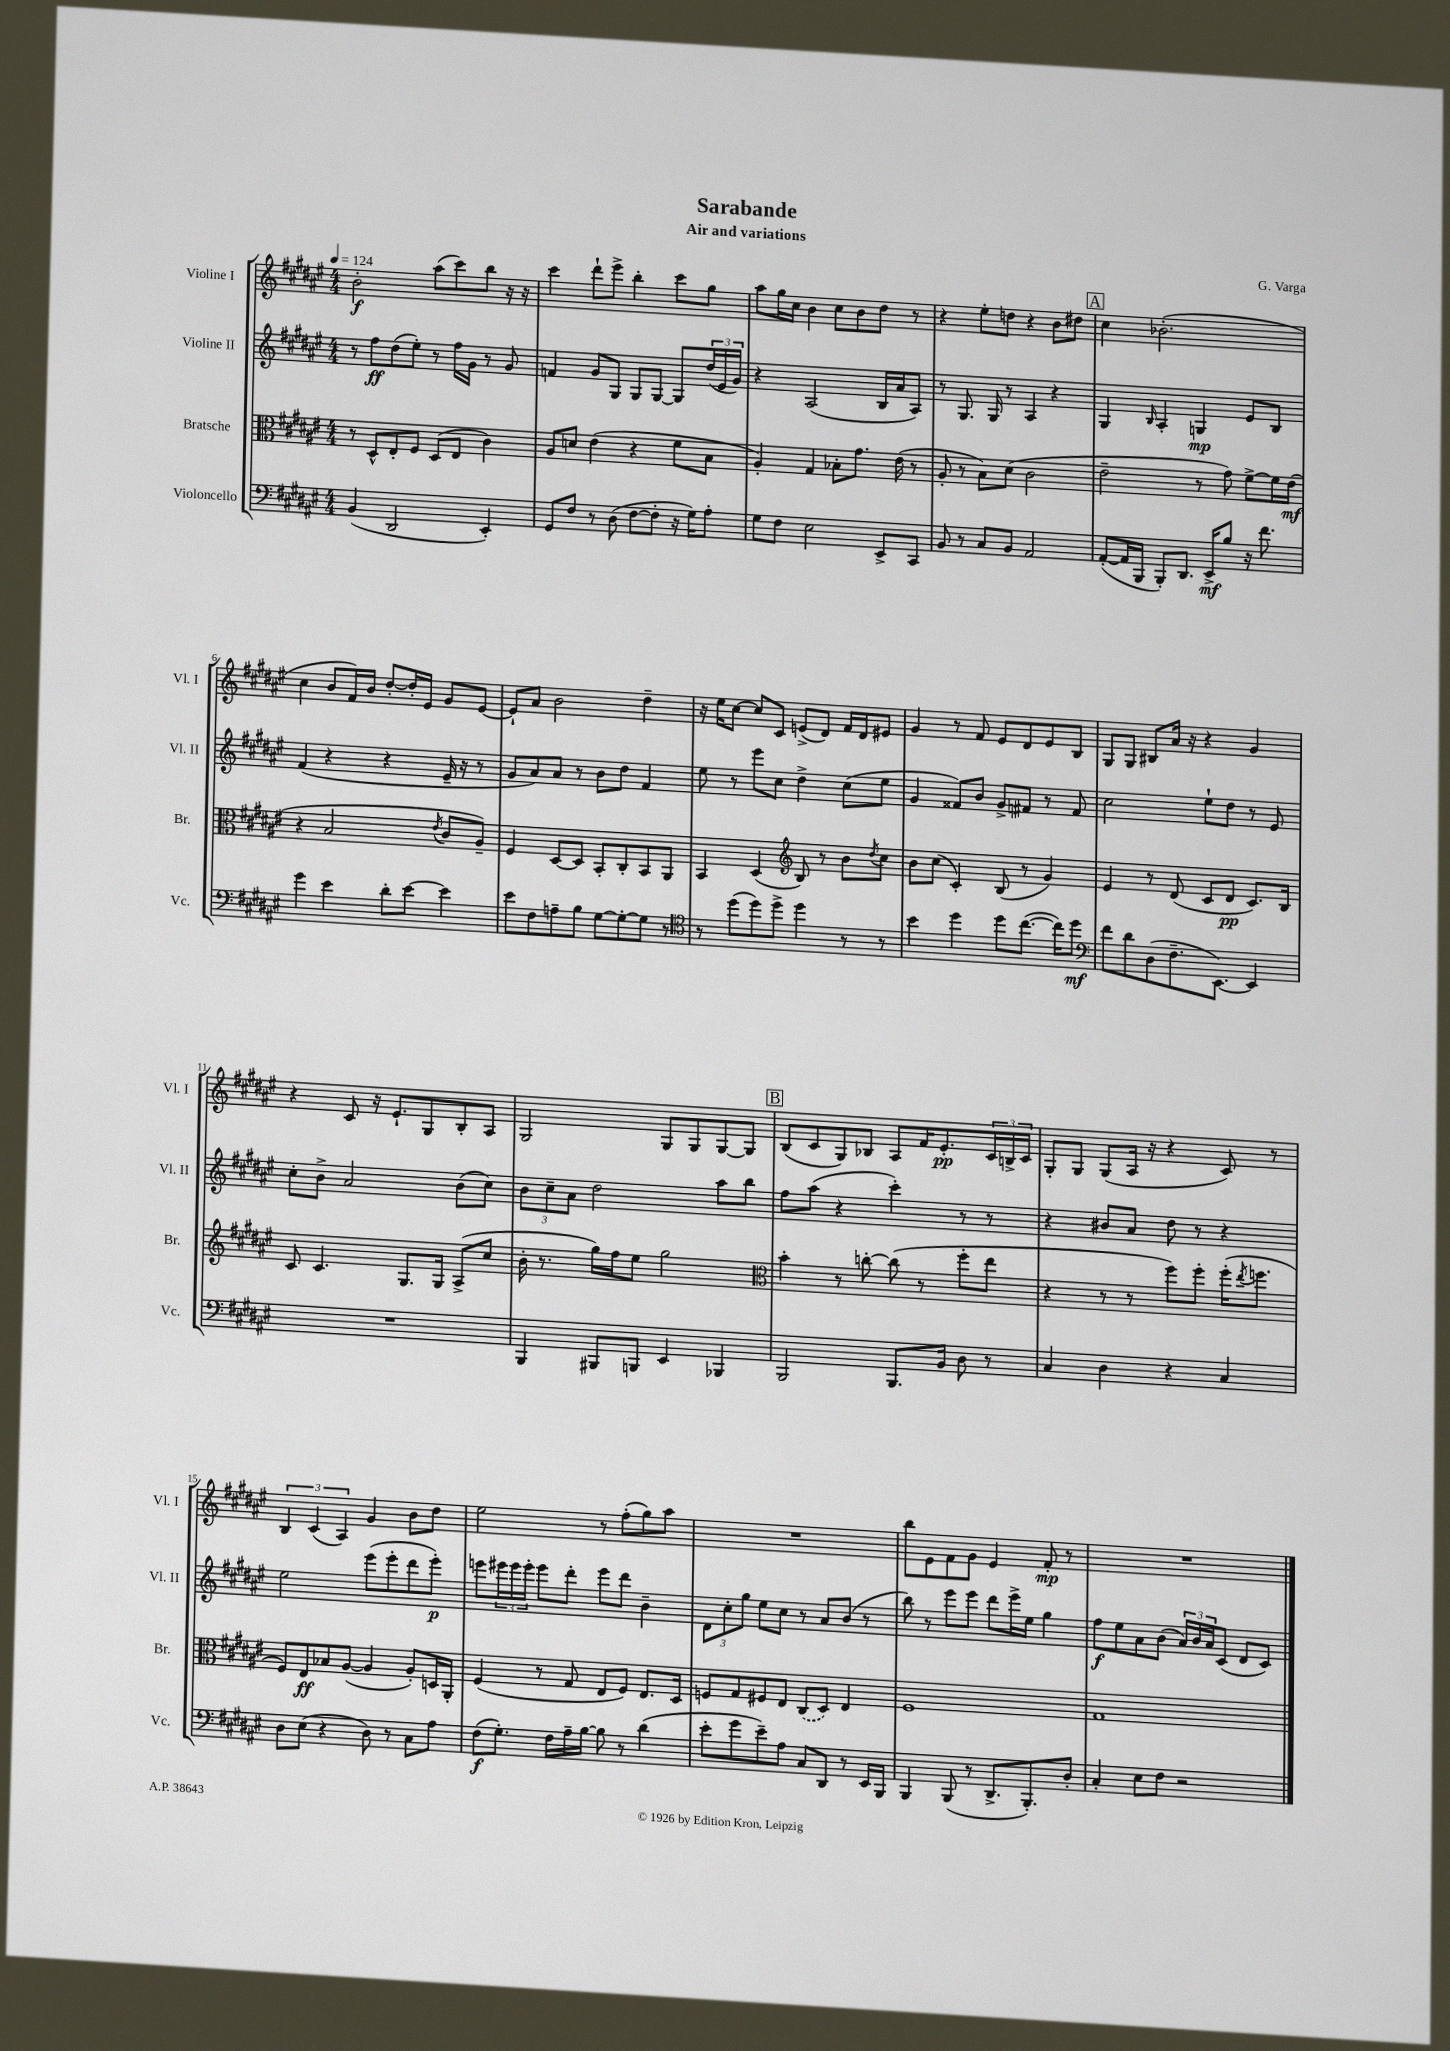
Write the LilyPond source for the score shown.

\header { title = "Sarabande" composer = "G. Varga" subtitle = "Air and variations" }
<<
\new StaffGroup <<
\new Staff = "s0" \with { instrumentName = "Violine I" shortInstrumentName = "Vl. I" } {
    \clef treble \key fis \major \numericTimeSignature \time 4/4 \tempo 4 = 124
    b'2-.\f ais''8( cis'''8) b''8 r16 r16 |
    cis'''4 dis'''8-! eis'''8-> b''4-. cis'''8 gis''8 |
    ais''8 gis''16 cis''16 b'4 cis''8 b'8 dis''8 r8 |
    r4 eis''8-. d''8 r4 b'8 dis''8 |
    \mark \markup { \box "A" } cis''4 bes'2.-.( |
    cis''4 b'8 fis'16) b'16 dis''8~-. dis''16-. eis'16 gis'8 eis'8~ |
    eis'8-! ais'8 b'2 dis''4-- |
    r16 eis''16 cis''8~ cis''8 cis'8 e'8->( dis'8) fis'16 dis'16 eis'8 |
    gis'4 r8 fis'8 eis'8 dis'8 eis'8 b8 |
    gis8 gis8 bis8 ais'16 r16 r4 gis'4 |
    r4 cis'8 r16 eis'8.-! gis8 b8-. ais8 |
    gis2 gis8 gis8 gis8~ gis8 |
    \mark \markup { \box "B" } b8( cis'8 gis8) bes8 ais8 fis'16 eis'8.-.\pp \tuplet 3/2 { cis'16 b16-> cis'16 } |
    gis8-. gis8 gis8( ais16 r16 r4 cis'8) r8 |
    \tuplet 3/2 { b4 cis'4( ais4) } gis'4 b'8 dis''8 |
    eis''2 r8 fis''8-.( gis''8) ais''8 |
    R1 |
    b''8 eis'8 fis'8 gis'8 eis'4 fis'8-.\mp r8 |
    R1 \bar "|." |
}
\new Staff = "s1" \with { instrumentName = "Violine II" shortInstrumentName = "Vl. II" } {
    \clef treble \key fis \major \numericTimeSignature \time 4/4
    r8 fis''8\ff dis''8( eis''8-.) r8 fis''16 gis'16 r8 gis'8 |
    f'4 gis'8 gis8 gis8 gis8~ gis8 \tuplet 3/2 { dis''16( eis'16 gis'16) } |
    r4 ais2( b16 ais'16 ais8) |
    r8 gis8. gis16 r8 ais4 r4 |
    \mark \markup { \box "A" } gis4 \grace { b16 } ais4-. g4\mp eis'8 b8 |
    fis'4( r4 r4 eis'16-- r16 r8 |
    gis'8 ais'8) ais'8 r8 b'8 dis''8 fis'4 |
    eis''8 r8 eis'''8 cis''8 dis''4-> cis''8( eis''8 |
    gis'4 fisis'8) b'8 gis'8-> fis'8 r8 fis'8 |
    cis''2 eis''8-! dis''8 r8 eis'8 |
    cis''8-. b'8-> ais'2 b'8( cis''8) |
    \tuplet 3/2 { b'8 cis''8-- ais'8 } dis''2 ais''8 b''8 |
    \mark \markup { \box "B" } fis''8 ais''8( r4 cis'''4-.) r8 r8 |
    r4 bis'8 ais'8 dis''8 r8 r4 |
    eis''2 eis'''8( eis'''8-. dis'''8 eis'''8-.\p) |
    e'''8 \tuplet 3/2 { eis'''16 eis'''16 eis'''16-. } eis'''8 dis'''8-. eis'''8 dis'''8 b'4-- |
    \tuplet 3/2 { dis'8 cis''8-. gis''8 } eis''8 cis''8 r8 ais'8 b'8( r8 |
    b''8) r8 eis'''8 eis'''8 dis'''8 eis'''16-> eis''16 gis''4 |
    fis''8\f eis''8 ais'8 b'8( \tuplet 3/2 { ais'16) b'16 ais'16 } cis'8( dis'8 cis'8) \bar "|." |
}
\new Staff = "s2" \with { instrumentName = "Bratsche" shortInstrumentName = "Br." } {
    \clef alto \key fis \major \numericTimeSignature \time 4/4
    r8 dis8-^ eis8-. fis8 dis8( eis8 cis'4) |
    ais8 d'8 eis'4( r4 fis'8 b8 |
    ais4-.) gis4 bes8-. gis'8. eis'16( r8 |
    ais8-. r8 b8) dis'8( cis'2 |
    \mark \markup { \box "A" } eis'2-- r8 gis'8) fis'8~-> fis'16 eis'16\mf( |
    r4 b2 \acciaccatura { eis'8 } cis'8 ais8--) |
    fis4 dis8~ dis8 b,8-. cis8-. b,8 ais,8 |
    b,4 dis4( \clef treble b8) r8 b'8 \acciaccatura { dis''8 } cis''8 |
    b'8 cis''8( cis'4-.) b8( r8 gis'4) |
    eis'4 r8 dis'8( cis'8 dis'8\pp cis'8.) b16 |
    cis'8 cis'4. gis8. gis16 ais8->( cis''8 |
    b'16-. r8. gis''16) fis''16 eis''8 gis''2 |
    \mark \markup { \box "B" } \clef alto b'4-. r8 c''8~-. c''8( r8 fis''8-. eis''8 |
    r4 r8 r8 fis''8) fis''8-. fis''16-.( \acciaccatura { eis''8 } f''8. |
    fis8) eis8\ff bes8 ais8~( ais4 ais8-.) d16 ais,16-. |
    fis4( r8 gis8 eis8 fis8) eis8. dis16 |
    f8 gis8 fis8 eis8 \once \slurDashed cis8( dis8) eis4 |
    fis1 |
    gis1 \bar "|." |
}
\new Staff = "s3" \with { instrumentName = "Violoncello" shortInstrumentName = "Vc." } {
    \clef bass \key fis \major \numericTimeSignature \time 4/4
    b,4( dis,2 eis,4-.) |
    gis,8 fis8 r8 dis8( fis8~ fis8-. r16 gis16) ais8-. |
    gis8 fis8 eis2 eis,8-> cis,8 |
    b,8 r8 cis8 b,8 ais,2 |
    \mark \markup { \box "A" } ais,8~-.( ais,16 b,,16 b,,8-.) dis,8. eis,16->\mf b8 r16 fis'8. |
    gis'4 eis'4 dis'8-. eis'8~ eis'4 |
    eis'8 fis8 a8-- b8 gis8~ gis8~-. gis8 r8 |
    \clef tenor r8 dis''8( dis''8) dis''8-> dis''4 r8 r8 |
    b'4 dis''4 dis''8 cis''8.~( cis''16) dis''8\mf |
    \clef bass fis'8 dis'8 dis8( fis8.-- eis,8.~) eis,4 |
    R1 |
    b,,4 bis,,8 b,,8 eis,4 bes,,4 |
    \mark \markup { \box "B" } b,,2 b,,8. b,16 dis8 r8 |
    cis4 dis4 r4 cis4 |
    dis8 eis8( r4 dis8) r8 cis8 ais8 |
    fis8\f( gis8.-.) fis16 ais16-- b16~ b8 r8 dis'4( |
    eis'8-. gis'8 eis'8--) ais8 cis8 dis,8 r8 eis,16 b,,16 |
    b,,4 b,,8( r8 dis,8.-> b,,8.-.) dis8-. |
    cis4-. eis8 fis8 r2 \bar "|." |
}
>>
>>
